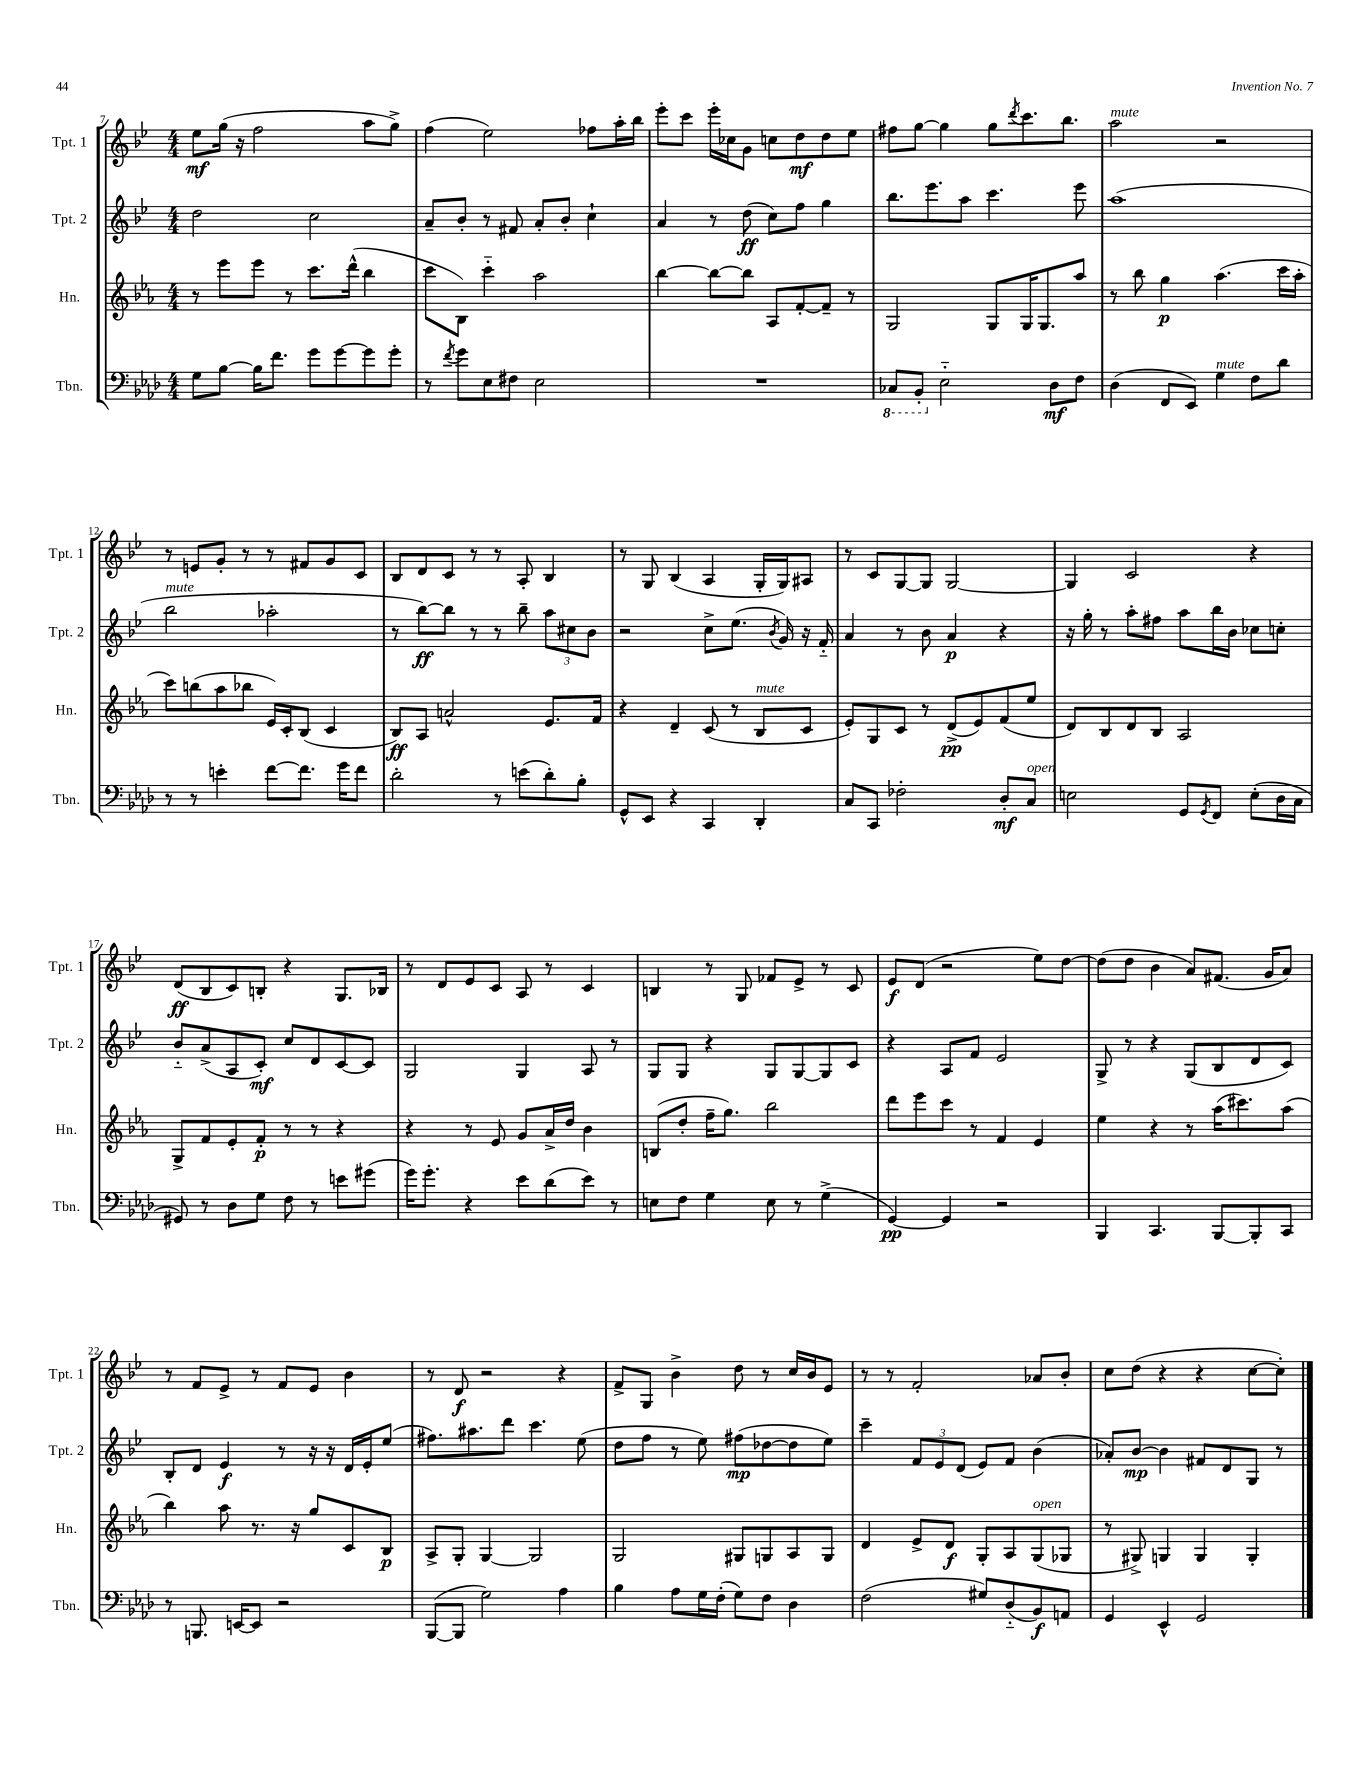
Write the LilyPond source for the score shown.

<<
\new StaffGroup <<
\new Staff = "s0" \with { instrumentName = "Tpt. 1" shortInstrumentName = "Tpt. 1" } {
    \clef treble \key bes \major \numericTimeSignature \time 4/4
    ees''8\mf g''16( r16 f''2 a''8 g''8->) |
    f''4( ees''2) fes''8 a''16-. bes''16 |
    ees'''8-. c'''8 ees'''16-. ces''16 g'8 c''8 d''8\mf d''8 ees''8 |
    fis''8 g''8~ g''4 g''8 \acciaccatura { d'''8 } c'''8. bes''8. |
    a''2^\markup { \italic "mute" } r2 |
    r8 e'8 g'8-. r8 r8 fis'8 g'8 c'8 |
    bes8 d'8 c'8 r8 r8 a8-. bes4 |
    r8 g8 bes4( a4 g16-. g16) ais8 |
    r8 c'8 g8~ g8 g2~ |
    g4 c'2 r4 |
    d'8\ff( bes8 c'8) b8-. r4 g8. bes16 |
    r8 d'8 ees'8 c'8 a8 r8 c'4 |
    b4 r8 g8 fes'8 ees'8-> r8 c'8 |
    ees'8\f d'8( r2 ees''8) d''8~ |
    d''8( d''8 bes'4 a'8) fis'8.( g'16 a'8) |
    r8 f'8 ees'8-> r8 f'8 ees'8 bes'4 |
    r8 d'8\f r2 r4 |
    f'8-> g8 bes'4-> d''8 r8 c''16 bes'16 ees'8 |
    r8 r8 f'2-. aes'8 bes'8-. |
    c''8 d''8( r4 r4 c''8~ c''8-.) \bar "|." |
}
\new Staff = "s1" \with { instrumentName = "Tpt. 2" shortInstrumentName = "Tpt. 2" } {
    \clef treble \key bes \major \numericTimeSignature \time 4/4
    d''2 c''2 |
    a'8-- bes'8-. r8 fis'8 a'8-. bes'8-. c''4-! |
    a'4 r8 d''8\ff( c''8) f''8 g''4 |
    bes''8. ees'''8. a''8 c'''4. ees'''8 |
    a''1( |
    bes''2^\markup { \italic "mute" } aes''2-. |
    r8 bes''8~\ff) bes''8 r8 r8 bes''8-- \tuplet 3/2 { a''8 cis''8 bes'8 } |
    r2 c''8-> ees''8.( \acciaccatura { bes'8 } g'16) r16 f'16-_ |
    a'4 r8 bes'8 a'4\p r4 |
    r16 g''16-. r8 a''8-. fis''8 a''8 bes''16 bes'16 ces''8 c''8-. |
    bes'8-_ a'8->( a8 c'8-.\mf) c''8 d'8 c'8~ c'8 |
    g2 g4 a8 r8 |
    g8 g8 r4 g8 g8~ g8 c'8 |
    r4 a8 f'8 ees'2 |
    g8-> r8 r4 g8( bes8 d'8 c'8) |
    bes8-. d'8 ees'4\f r8 r16 r16 d'16 ees'16-. ees''8( |
    fis''8.) ais''8. d'''8 c'''4. ees''8( |
    d''8 f''8 r8 ees''8) fis''8\mp( des''8~ des''8 ees''8) |
    c'''4-- \tuplet 3/2 { f'8 ees'8 d'8( } ees'8) f'8 bes'4( |
    aes'8-.) bes'8~\mp bes'4 fis'8 d'8 g8 r8 \bar "|." |
}
\new Staff = "s2" \with { instrumentName = "Hn." shortInstrumentName = "Hn." } {
    \clef treble \key ees \major \numericTimeSignature \time 4/4
    r8 ees'''8 ees'''8 r8 c'''8. d'''16-^( bes''4 |
    c'''8 bes8) c'''4-_ aes''2 |
    bes''4~ bes''8~ bes''8 aes8 f'8~-. f'8-- r8 |
    g2 g8 g16 g8. aes''8 |
    r8 bes''8 g''4\p aes''4.( c'''16 aes''16-. |
    c'''8) b''8( aes''8 bes''8 ees'16) c'16-. bes8( c'4 |
    bes8\ff) aes8 a'2-^ ees'8. f'16 |
    r4 d'4-- c'8( r8 bes8^\markup { \italic "mute" } c'8 |
    ees'8-.) g8 c'8 r8 d'8->\pp( ees'8) f'8( ees''8 |
    d'8) bes8 d'8 bes8 aes2 |
    g8-> f'8 ees'8-. f'8-.\p r8 r8 r4 |
    r4 r8 ees'8 g'8 aes'16-> d''16 bes'4 |
    b8( d''8-. f''16-- g''8.) bes''2 |
    d'''8 ees'''8 c'''8 r8 f'4 ees'4 |
    ees''4 r4 r8 aes''16( cis'''8.) aes''8( |
    bes''4) aes''8 r8. r16 g''8 c'8 bes8\p |
    aes8-> g8-. g4~ g2 |
    g2 gis8 g8 aes8 g8 |
    d'4 ees'8-> d'8\f g8-. aes8 g8^\markup { \italic "open" }( ges8 |
    r8 gis8->) g4 g4 g4-. \bar "|." |
}
\new Staff = "s3" \with { instrumentName = "Tbn." shortInstrumentName = "Tbn." } {
    \clef bass \key aes \major \numericTimeSignature \time 4/4
    g8 bes8~ bes16 f'8. g'8 g'8~ g'8 g'8-. |
    r8 \acciaccatura { f'8 } g'8 ees8 fis8 ees2 |
    R1 |
    \ottava #-1 ces,8 bes,,8-. \ottava #0 ees2-_ des8\mf f8 |
    des4( f,8 ees,8) g4^\markup { \italic "mute" } f8 des'8 |
    r8 r8 e'4-. f'8~ f'8. g'16 f'8 |
    des'2-. r8 e'8( des'8-.) bes8-. |
    g,8-^ ees,8 r4 c,4 des,4-. |
    c8 c,8 fes2-. des8-.\mf c8^\markup { \italic "open" } |
    e2 g,8 \acciaccatura { g,8 } f,8 e8-.( des16 c16 |
    gis,8) r8 des8 g8 f8 r8 e'8 gis'8( |
    g'16) g'8.-. r4 ees'8 des'8( ees'8) r8 |
    e8 f8 g4 e8 r8 g4->( |
    g,4~\pp) g,4 r2 |
    bes,,4 c,4. bes,,8~ bes,,8-. c,8 |
    r8 b,,8. e,16~ e,8 r2 |
    bes,,8~( bes,,8 g2) aes4 |
    bes4 aes8 g16 f16-.( g8) f8 des4 |
    f2( gis8) des8-_( bes,8\f) a,8 |
    g,4 ees,4-^ g,2 \bar "|." |
}
>>
>>
\layout { \context { \Score currentBarNumber = #7 } }
